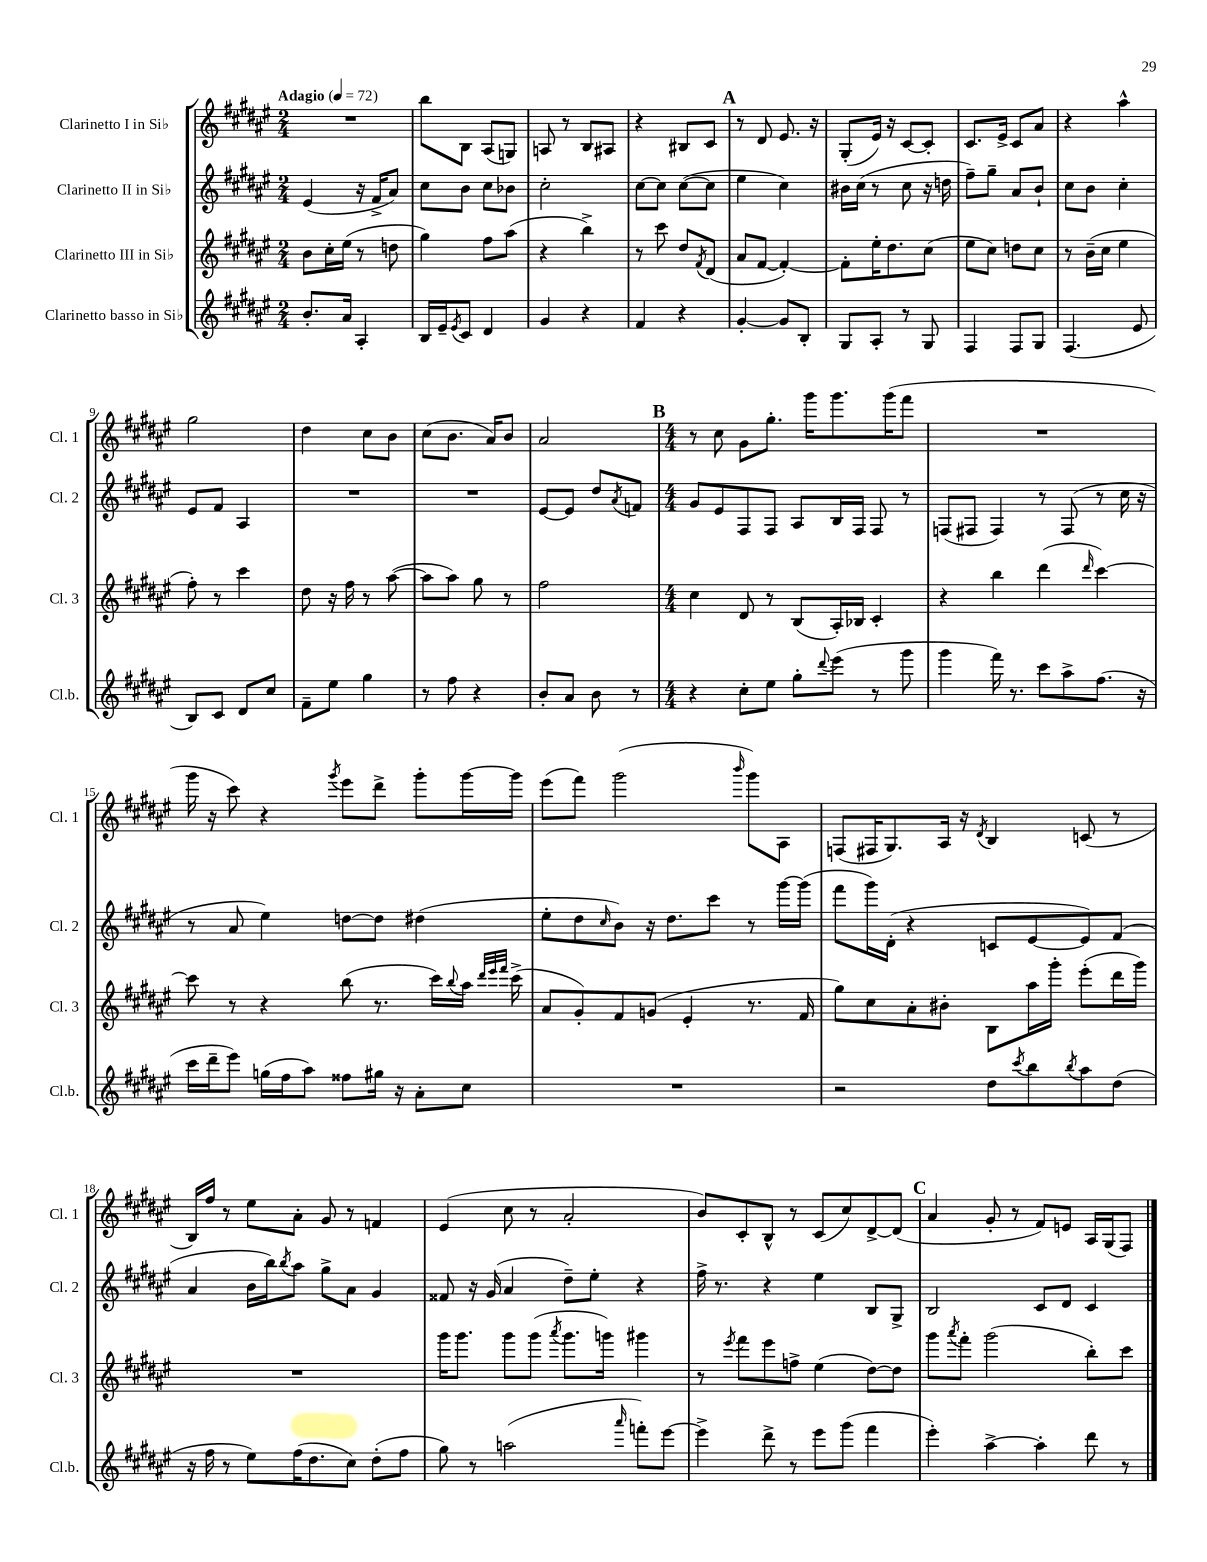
<<
\new StaffGroup <<
\new Staff = "s0" \with { instrumentName = "Clarinetto I in Sib" shortInstrumentName = "Cl. 1" } {
    \clef treble \key fis \major \numericTimeSignature \time 2/4 \tempo "Adagio" 4 = 72
    R2 |
    b''8 b8 ais8( g8) |
    a8 r8 b8 ais8 |
    r4 bis8 cis'8 |
    \mark \markup { \bold "A" } r8 dis'8 eis'8. r16 |
    gis8-.( eis'16) r16 cis'8~ cis'8-. |
    cis'8. eis'16-> cis'8 ais'8 |
    r4 ais''4-^ |
    gis''2 |
    dis''4 cis''8 b'8 |
    cis''8( b'8. ais'16) b'8 |
    ais'2 |
    \mark \markup { \bold "B" } \numericTimeSignature \time 4/4 r8 cis''8 gis'8 gis''8.-. gis'''16 gis'''8. gis'''16( fis'''8 |
    R1 |
    gis'''16 r16 cis'''8) r4 \acciaccatura { gis'''8 } eis'''8 dis'''8-> gis'''8-. gis'''16~ gis'''16 |
    eis'''8( fis'''8) gis'''2( \grace { b'''16 } gis'''8) ais8 |
    f8( fis16 gis8.) ais16 r16 \acciaccatura { dis'8 } b4 c'8( r8 |
    b16) fis''16 r8 eis''8 ais'8-. gis'8 r8 f'4 |
    eis'4( cis''8 r8 ais'2-. |
    b'8) cis'8-. b8-^ r8 cis'8( cis''8) dis'8~-> dis'8( |
    \mark \markup { \bold "C" } ais'4 gis'8-. r8 fis'8) e'8 ais16 gis16( fis8) \bar "|." |
}
\new Staff = "s1" \with { instrumentName = "Clarinetto II in Sib" shortInstrumentName = "Cl. 2" } {
    \clef treble \key fis \major \numericTimeSignature \time 2/4
    eis'4( r16 fis'16-> ais'8) |
    cis''8 b'8 cis''8 bes'8 |
    cis''2-. |
    cis''8~ cis''8 cis''8~( cis''8 |
    \mark \markup { \bold "A" } eis''4 cis''4) |
    bis'16 cis''16( r8 cis''8 r16 d''16 |
    fis''8--) gis''8-- ais'8 b'8-! |
    cis''8 b'8 cis''4-. |
    eis'8 fis'8 ais4 |
    R2 |
    R2 |
    eis'8~ eis'8 dis''8 \acciaccatura { ais'8 } f'8 |
    \mark \markup { \bold "B" } \numericTimeSignature \time 4/4 gis'8 eis'8 fis8 fis8 ais8 b16 fis16 fis8 r8 |
    f8( fis8 fis4) r8 fis8( r8 cis''16 r16 |
    r8 ais'8 eis''4) d''8~ d''8 dis''4( |
    eis''8-. dis''8 \grace { cis''16 } b'8) r16 dis''8. cis'''8 r8 gis'''16~ gis'''16( |
    fis'''8 gis'''16) dis'16-.( r4 c'8 eis'8~ eis'8) fis'8( |
    ais'4 b'16 b''16) \acciaccatura { b''8 } ais''8 gis''8-> ais'8 gis'4 |
    fisis'8 r16 gis'16( ais'4 dis''8--) eis''8-. r4 |
    fis''16-> r8. r4 eis''4 b8 gis8-> |
    \mark \markup { \bold "C" } b2 cis'8 dis'8 cis'4 \bar "|." |
}
\new Staff = "s2" \with { instrumentName = "Clarinetto III in Sib" shortInstrumentName = "Cl. 3" } {
    \clef treble \key fis \major \numericTimeSignature \time 2/4
    b'8 cis''16-. eis''16( r8 d''8 |
    gis''4) fis''8 ais''8( |
    r4 b''4->) |
    r8 cis'''8 dis''8 \acciaccatura { fis'8 } dis'8( |
    \mark \markup { \bold "A" } ais'8 fis'8~ fis'4~-.) |
    fis'8-. eis''16-. dis''8. cis''8( |
    eis''8 cis''8) d''8 cis''8 |
    r8 b'16--( cis''16 eis''4 |
    fis''8-.) r8 cis'''4 |
    dis''8 r16 fis''16 r8 ais''8~( |
    ais''8 ais''8) gis''8 r8 |
    fis''2 |
    \mark \markup { \bold "B" } \numericTimeSignature \time 4/4 cis''4 dis'8 r8 b8( ais16-.) bes16 cis'4-. |
    r4 b''4 dis'''4( \grace { dis'''16 } cis'''4~) |
    cis'''8 r8 r4 b''8( r8. cis'''16) \appoggiatura { b''8 } ais''16 \grace { dis'''32 eis'''32 fis'''32 } cis'''16->( |
    ais'8 gis'8-.) fis'8 g'8( eis'4-. r8. fis'16 |
    gis''8) cis''8 ais'8-. bis'8-. b8 ais''16 gis'''16-. eis'''8-.( dis'''16 gis'''16) |
    R1 |
    gis'''16 gis'''8. gis'''8 gis'''8( \acciaccatura { ais'''8 } gis'''8. g'''16) gis'''4 |
    r8 \acciaccatura { eis'''8 } fis'''8 eis'''8 f''8-> eis''4( dis''8~) dis''8 |
    \mark \markup { \bold "C" } gis'''8 \acciaccatura { ais'''8 } fis'''8-. gis'''2( b''8-.) cis'''8 \bar "|." |
}
\new Staff = "s3" \with { instrumentName = "Clarinetto basso in Sib" shortInstrumentName = "Cl.b." } {
    \clef treble \key fis \major \numericTimeSignature \time 2/4
    b'8.-. ais'16 ais4-. |
    b16 eis'16-- \acciaccatura { eis'8 } cis'8 dis'4 |
    gis'4 r4 |
    fis'4 r4 |
    \mark \markup { \bold "A" } gis'4~-. gis'8 b8-. |
    gis8 ais8-. r8 gis8 |
    fis4 fis8 gis8 |
    fis4.( eis'8 |
    b8) cis'8 dis'8 cis''8 |
    fis'8-- eis''8 gis''4 |
    r8 fis''8 r4 |
    b'8-. ais'8 b'8 r8 |
    \mark \markup { \bold "B" } \numericTimeSignature \time 4/4 r4 cis''8-. eis''8 gis''8-. \appoggiatura { dis'''8 } eis'''8( r8 gis'''8 |
    gis'''4 fis'''16) r8. cis'''8 ais''8-> fis''8.( r16 |
    cis'''16 dis'''16-- eis'''8) g''16( fis''16 ais''8) fisis''8 gis''16 r16 ais'8-. cis''8 |
    R1 |
    r2 dis''8 \acciaccatura { cis'''8 } b''8 \acciaccatura { b''8 } ais''8 dis''8( |
    r16 fis''16 r8 eis''8) fis''16( dis''8. cis''8) dis''8-.( fis''8 |
    gis''8) r8 a''2( \grace { ais'''16 } f'''8-.) eis'''8~ |
    eis'''4-> dis'''8-> r8 eis'''8 gis'''8( fis'''4 |
    \mark \markup { \bold "C" } eis'''4-.) ais''4~-> ais''4-. dis'''8 r8 \bar "|." |
}
>>
>>
